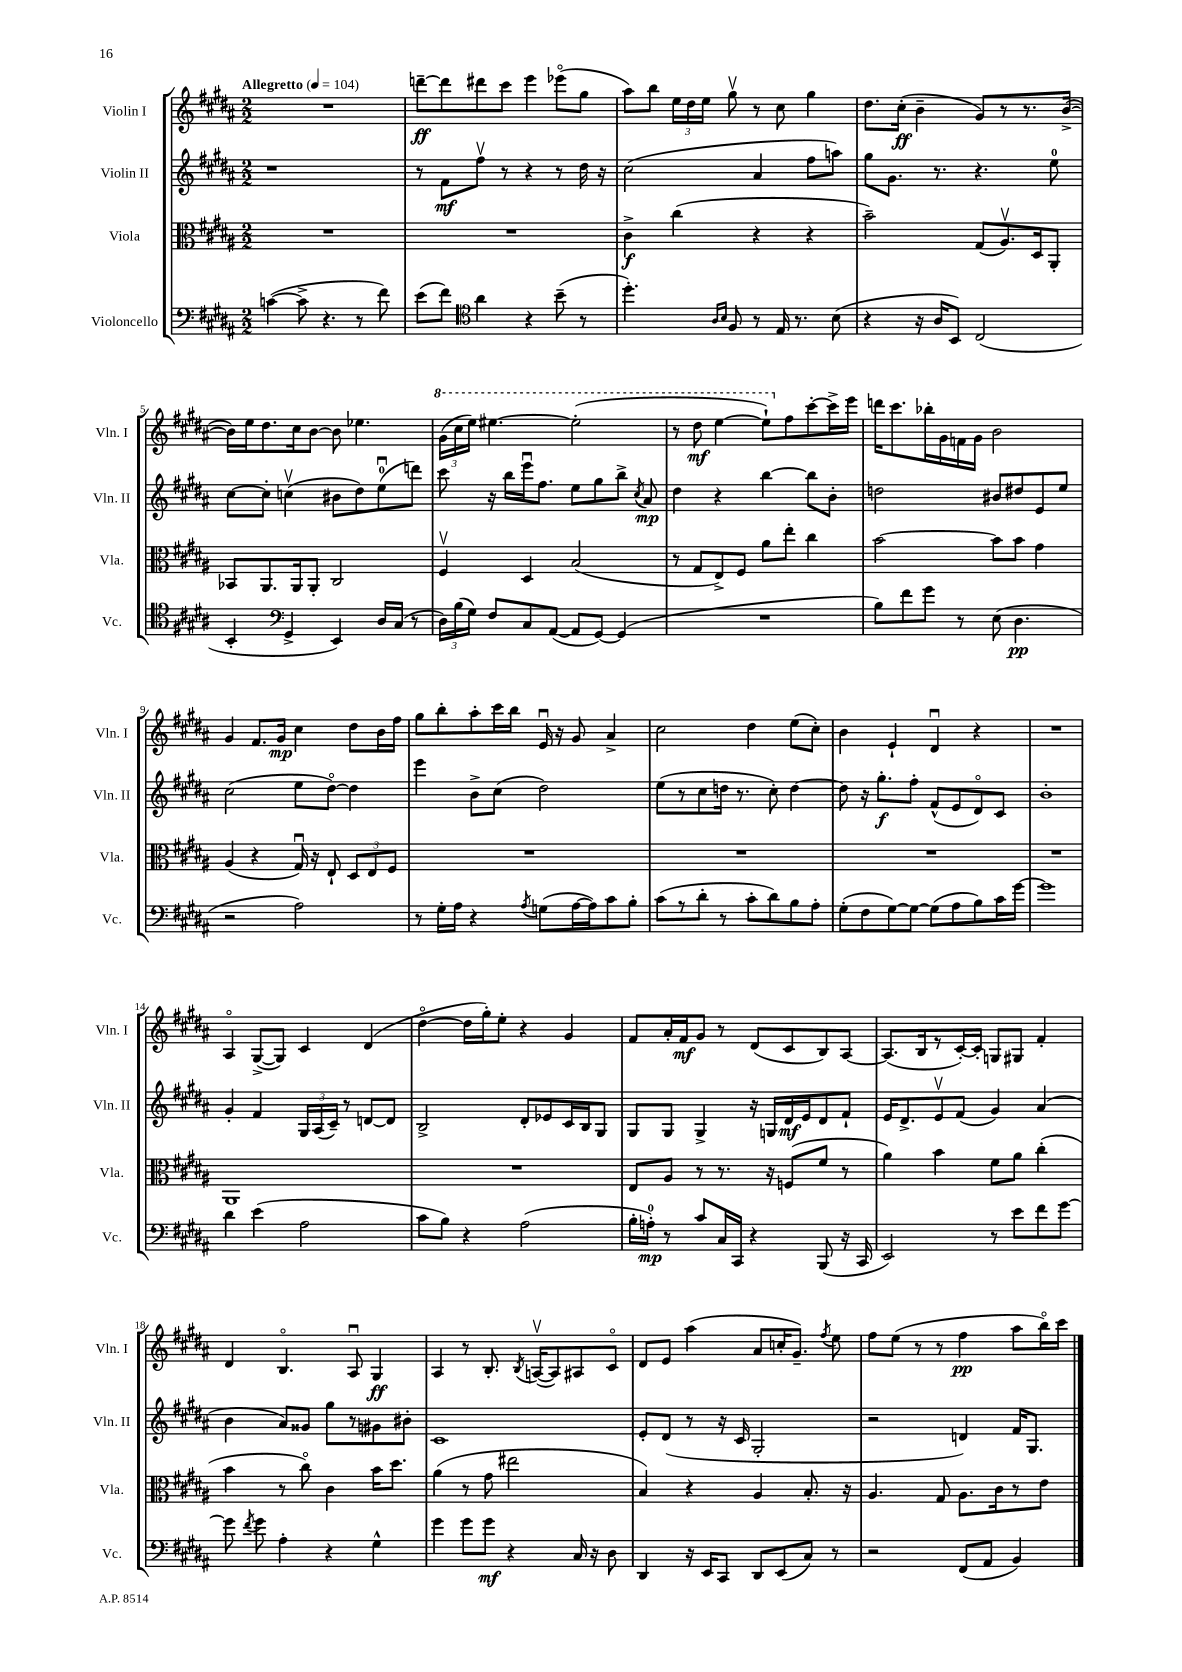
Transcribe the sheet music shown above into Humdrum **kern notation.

**kern	**dynam	**kern	**dynam	**kern	**dynam	**kern	**dynam
*part4	*part4	*part3	*part3	*part2	*part2	*part1	*part1
*staff4	*staff4	*staff3	*staff3	*staff2	*staff2	*staff1	*staff1
*I"Violoncello	*	*I"Viola	*	*I"Violin II	*	*I"Violin I	*
*I'Vc.	*	*I'Vla.	*	*I'Vln. II	*	*I'Vln. I	*
*clefF4	*	*clefC3	*	*clefG2	*	*clefG2	*
*k[f#c#g#d#a#]	*	*k[f#c#g#d#a#]	*	*k[f#c#g#d#a#]	*	*k[f#c#g#d#a#]	*
*M2/2	*	*M2/2	*	*M2/2	*	*M2/2	*
*MM104	*	*MM104	*	*MM104	*	*MM104	*
=1	=1	=1	=1	=1	=1	=1	=1
!	!	!	!	!	!	!LO:TX:a:B:t=Allegretto	!
([4cn\	.	1r	.	1r	.	1r	.
8c^\]	.	.	.	.	.	.	.
4.r	.	.	.	.	.	.	.
8r	.	.	.	.	.	.	.
8f#\)	.	.	.	.	.	.	.
=2	=2	=2	=2	=2	=2	=2	=2
(8e\L	.	1r	.	8r	.	[8dddn~\L	ff
8f#\J)	.	.	.	8f#\L	mf	8ddd\]	.
*clefC4	*	*	*	*	*	*	*
4a#\	.	.	.	8ff#v\J	.	8ddd#X\	.
.	.	.	.	8r	.	8ccc#\J	.
4r	.	.	.	4r	.	4eee\	.
(8b~\	.	.	.	8r	.	(8eee-X\L	.
8r	.	.	.	16dd#\	.	8gg#\J	.
.	.	.	.	16r	.	.	.
=3	=3	=3	=3	=3	=3	=3	=3
4.dd#'\)	.	4c#^\	f	(2cc#\	.	8aa#\L)	.
.	.	.	.	.	.	8bb\J	.
.	.	(4cc#\	.	.	.	24ee\LL	.
.	.	.	.	.	.	24dd#\	.
.	.	.	.	.	.	24ee\JJ	.
16qqA#/LL	.	.	.	.	.	.	.
16qqB/JJ	.	.	.	.	.	.	.
8F#/	.	.	.	.	.	8gg#v\	.
8r	.	4r	.	4a#/	.	8r	.
16E/	.	.	.	.	.	8cc#\	.
8.r	.	.	.	.	.	.	.
.	.	4r	.	8ff#\L	.	4gg#\	.
(8B\	.	.	.	8aan\J)	.	.	.
=4	=4	=4	=4	=4	=4	=4	=4
4r	.	2b~\)	.	8gg#\L	.	8.dd#\L	.
.	.	.	.	8.g#\J	.	.	.
.	.	.	.	.	.	(16cc#'\Jk	ff
16r	.	.	.	.	.	4b~\	.
16A#/KL	.	.	.	8.r	.	.	.
8BB/J)	.	.	.	.	.	.	.
(2C#/	.	(8G#/L	.	4.r	.	8g#/L)	.
.	.	8.A#v/)	.	.	.	8r	.
.	.	.	.	.	.	8.r	.
.	.	16D#/k	.	.	.	.	.
.	.	8AA#'/J	.	8ee\	.	.	.
.	.	.	.	.	.	([16b^/Jk	.
!!LO:LB:g=z
=5	=5	=5	=5	=5	=5	=5	=5
4BB'/	.	8BB-X/L	.	[8cc#\L	.	16b\LL])	.
.	.	.	.	.	.	16ee\J	.
.	.	8.AA#/	.	8cc#'\J]	.	8.dd#\	.
*clefF4	*	*	*	*	*	*	*
4GG#^/	.	.	.	(4ccnv\	.	.	.
.	.	16AA#/k	.	.	.	16cc#\k	.
.	.	8AA#'/J	.	.	.	[8b\J	.
4EE/)	.	2C#/	.	8b#X\L	.	8b\]	.
.	.	.	.	8dd#\)	.	4.ee-X\	.
16D#/LL	.	.	.	(8eeu\	.	.	.
(16C#/JJ	.	.	.	.	.	.	.
8r	.	.	.	8dddn\J)	.	.	.
=6	=6	=6	=6	=6	=6	=6	=6
*	*	*	*	*	*	*8va	*
24D#\LL)	.	4F#v/	.	8ccc#\	.	(24gg#\LL	.
(24B\	.	.	.	.	.	24ccc#\	.
24G#\JJ)	.	.	.	.	.	24eee\JJ)	.
8F#/L	.	.	.	16r	.	[4.eee#X\	.
.	.	.	.	16bb\LL	.	.	.
8C#/	.	4D#/	.	16eeeu\J	.	.	.
.	.	.	.	8.ff#\J	.	.	.
([8AA#/J	.	.	.	.	.	.	.
8AA#/L]	.	(2B/	.	8ee\L	.	(2eee#'\]	.
[8GG#/J)	.	.	.	8gg#\	.	.	.
(4GG#/]	.	.	.	8bb^\J	.	.	.
.	.	.	.	8qcc#/	.	.	.
.	.	.	.	8a#/	mp	.	.
=7	=7	=7	=7	=7	=7	=7	=7
1r	.	8r	.	4dd#\	.	8r	.
.	.	8G#/L	.	.	.	8ddd#\	mf
.	.	8E^/)	.	4r	.	[4eee\	.
.	.	8F#/J	.	.	.	.	.
.	.	8a#\L	.	[4bb\	.	8eee`\L])	.
*	*	*	*	*	*	*X8va	*
.	.	8ee'\J	.	.	.	8ff#\	.
.	.	4cc#\	.	8bb\L]	.	[8ccc#'\	.
.	.	.	.	8b'\J	.	16ccc#^\L]	.
.	.	.	.	.	.	16eee\JJ	.
=8	=8	=8	=8	=8	=8	=8	=8
8B\L)	.	[2b\	.	2ddn\	.	16dddn\KL	.
.	.	.	.	.	.	8.ccc#\	.
8f#\	.	.	.	.	.	.	.
8g#\J	.	.	.	.	.	16bb-X'\L	.
.	.	.	.	.	.	16g#\	.
8r	.	.	.	.	.	16fn\	.
.	.	.	.	.	.	16g#\JJ	.
(8E\	.	8b\L]	.	8b#X/L	.	2b\	.
4.D#\	pp	8b\J	.	8dd#X/	.	.	.
.	.	4g#\	.	8e/	.	.	.
.	.	.	.	8ee/J	.	.	.
!!LO:LB:g=z
=9	=9	=9	=9	=9	=9	=9	=9
2r	.	(4A#/	.	(2cc#\	.	4g#/	.
.	.	4r	.	.	.	8.f#/L	.
.	.	.	.	.	.	16g#/Jk	mp
2A#\)	.	16G#u/)	.	8ee\L	.	4cc#\	.
.	.	16r	.	.	.	.	.
.	.	8E`/	.	[8dd#\J)	.	.	.
.	.	12D#/L	.	4dd#\]	.	8dd#\L	.
.	.	12E/	.	.	.	.	.
.	.	.	.	.	.	16b\L	.
.	.	12F#/J	.	.	.	.	.
.	.	.	.	.	.	16ff#\JJ	.
=10	=10	=10	=10	=10	=10	=10	=10
8r	.	1r	.	4eee\	.	8gg#\L	.
16G#'\LL	.	.	.	.	.	8bb'\	.
16A#\JJ	.	.	.	.	.	.	.
4r	.	.	.	8b^\L	.	8aa#'\	.
.	.	.	.	(8cc#\J	.	16ccc#\L	.
.	.	.	.	.	.	16bb\JJ	.
8qA#/	.	.	.	.	.	.	.
(8Gn\L	.	.	.	2dd#\)	.	16eu/	.
.	.	.	.	.	.	16r	.
[16A#\L	.	.	.	.	.	8g#/	.
16A#\J])	.	.	.	.	.	.	.
8c#\	.	.	.	.	.	4a#^/	.
8B'\J	.	.	.	.	.	.	.
=11	=11	=11	=11	=11	=11	=11	=11
(8c#\L	.	1r	.	(8ee\L	.	2cc#\	.
8r	.	.	.	8r	.	.	.
8d#'\J	.	.	.	8cc#\	.	.	.
8r	.	.	.	16ddn\Jk	.	.	.
.	.	.	.	8.r	.	.	.
8c#'\L	.	.	.	.	.	4dd#\	.
8d#\)	.	.	.	8cc#'\)	.	.	.
8B\	.	.	.	[4dd\	.	(8ee\L	.
8A#'\J	.	.	.	.	.	8cc#'\J)	.
=12	=12	=12	=12	=12	=12	=12	=12
(8G#'\L	.	1r	.	8dd\]	.	4b\	.
8F#\	.	.	.	16r	.	.	.
.	.	.	.	8.gg#'\L	f	.	.
[8G#\)	.	.	.	.	.	4e`/	.
8G#\J_	.	.	.	8ff#'\J	.	.	.
(8G#\L]	.	.	.	(8f#^^/L	.	4d#u/	.
8A#\	.	.	.	8e/	.	.	.
8B\)	.	.	.	8d#/)	.	4r	.
16c#\L	.	.	.	8c#/J	.	.	.
[16g#\JJ	.	.	.	.	.	.	.
=13	=13	=13	=13	=13	=13	=13	=13
1g#]	.	1r	.	1b'	.	1r	.
!!LO:LB:g=z
=14	=14	=14	=14	=14	=14	=14	=14
4d#\	.	1AA#	.	4g#'/	.	4A#/	.
(4e\	.	.	.	4f#/	.	([8G#^/L	.
.	.	.	.	.	.	8G#/J])	.
2A#\	.	.	.	24G#/LL	.	4c#/	.
.	.	.	.	(24A#/	.	.	.
.	.	.	.	24c#~/JJ)	.	.	.
.	.	.	.	8r	.	.	.
.	.	.	.	[8dn/L	.	(4d#/	.
.	.	.	.	8d/J]	.	.	.
=15	=15	=15	=15	=15	=15	=15	=15
8c#\L	.	1r	.	2B^/	.	[4dd#\	.
8B\J)	.	.	.	.	.	.	.
4r	.	.	.	.	.	16dd#\LL]	.
.	.	.	.	.	.	16gg#'\J)	.
.	.	.	.	.	.	8ee'\J	.
(2A#\	.	.	.	8d#'/L	.	4r	.
.	.	.	.	8e-X/	.	.	.
.	.	.	.	16c#/L	.	4g#/	.
.	.	.	.	16B/J	.	.	.
.	.	.	.	8G#/J	.	.	.
=16	=16	=16	=16	=16	=16	=16	=16
16B'\LL	.	8E/L	.	8G#/L	.	8f#/L	.
16An'\JJ)	mp	.	.	.	.	.	.
8r	.	8A#/J	.	8G#/J	.	16a#'/L	.
.	.	.	.	.	.	16f#/J	mf
8c#/L	.	8r	.	4G#^/	.	8g#/J	.
16C#/L	.	8.r	.	.	.	8r	.
16CC#/JJ	.	.	.	.	.	.	.
4r	.	.	.	16r	.	(8d#/L	.
.	.	16r	.	16Gn/LL	.	.	.
.	.	(8Fn/L	.	16d#/	mf	8c#/	.
.	.	.	.	16e/J	.	.	.
(8BBB/	.	8f#/J	.	8d#/	.	8B/)	.
16r	.	8r	.	8f#`/J	.	[8A#/J	.
16CC#/	.	.	.	.	.	.	.
=17	=17	=17	=17	=17	=17	=17	=17
2EE/)	.	4a#\)	.	16e/KL	.	(8.A#/L]	.
.	.	.	.	8.d#^/	.	.	.
.	.	.	.	.	.	16B/k	.
.	.	4b\	.	8ev/	.	8r	.
.	.	.	.	(8f#/J	.	[16c#'/L)	.
.	.	.	.	.	.	16c#'/JJ]	.
8r	.	8f#\L	.	4g#/)	.	8Gn/L	.
8e\L	.	8a#\J	.	.	.	8G#X/J	.
8f#\	.	(4cc#'\	.	(4a#/	.	4f#'/	.
[8g#\J	.	.	.	.	.	.	.
!!LO:LB:g=z
=18	=18	=18	=18	=18	=18	=18	=18
8g#\]	.	4b\	.	4b\	.	4d#/	.
8qf#/	.	.	.	.	.	.	.
8g#\	.	.	.	.	.	.	.
4A#'\	.	8r	.	8a#/L)	.	4.B/	.
.	.	8cc#\)	.	8g##X/J	.	.	.
4r	.	4c#\	.	8gg#\L	.	.	.
.	.	.	.	8r	.	8A#u/	.
4G#^^\	.	16b\KL	.	8g#X\	.	4G#/	ff
.	.	8.dd#\J	.	.	.	.	.
.	.	.	.	8b#X'\J	.	.	.
=19	=19	=19	=19	=19	=19	=19	=19
4g#\	.	(4a#\	.	1c#	.	4A#/	.
8g#\L	.	8r	.	.	.	8r	.
8g#\J	mf	8g#\	.	.	.	8.B'/	.
4r	.	2ee#X\	.	.	.	.	.
.	.	.	.	.	.	8qB/	.
.	.	.	.	.	.	([16Anv/KL	.
.	.	.	.	.	.	8A/])	.
16C#/	.	.	.	.	.	8A#X/	.
16r	.	.	.	.	.	.	.
8D#\	.	.	.	.	.	8c#/J	.
=20	=20	=20	=20	=20	=20	=20	=20
4DD#/	.	4B/)	.	8e'/L	.	8d#/L	.
.	.	.	.	(8d#/J	.	8e/J	.
16r	.	4r	.	8r	.	(4aa#\	.
16EE/KL	.	.	.	.	.	.	.
8CC#/J	.	.	.	16r	.	.	.
.	.	.	.	16c#/	.	.	.
8DD#/L	.	4A#/	.	2G#'/	.	8a#/L	.
(8EE/	.	.	.	.	.	16ccn'/K	.
.	.	.	.	.	.	8.g#~/J)	.
8C#/J)	.	8.B'/	.	.	.	.	.
.	.	.	.	.	.	8qff#/	.
8r	.	.	.	.	.	8ee\	.
.	.	16r	.	.	.	.	.
=21	=21	=21	=21	=21	=21	=21	=21
2r	.	4.A#/	.	2r	.	8ff#\L	.
.	.	.	.	.	.	(8ee\J	.
.	.	.	.	.	.	8r	.
.	.	8G#/	.	.	.	8r	.
(8FF#/L	.	8.A#\L	.	4dn/)	.	4ff#\	pp
8AA#/J	.	.	.	.	.	.	.
.	.	16c#\k	.	.	.	.	.
4BB/)	.	8r	.	16f#/KL	.	8aa#\L	.
.	.	.	.	8.G#/J	.	.	.
.	.	8e\J	.	.	.	16bb\L)	.
.	.	.	.	.	.	16ccc#\JJ	.
==	==	==	==	==	==	==	==
*-	*-	*-	*-	*-	*-	*-	*-
